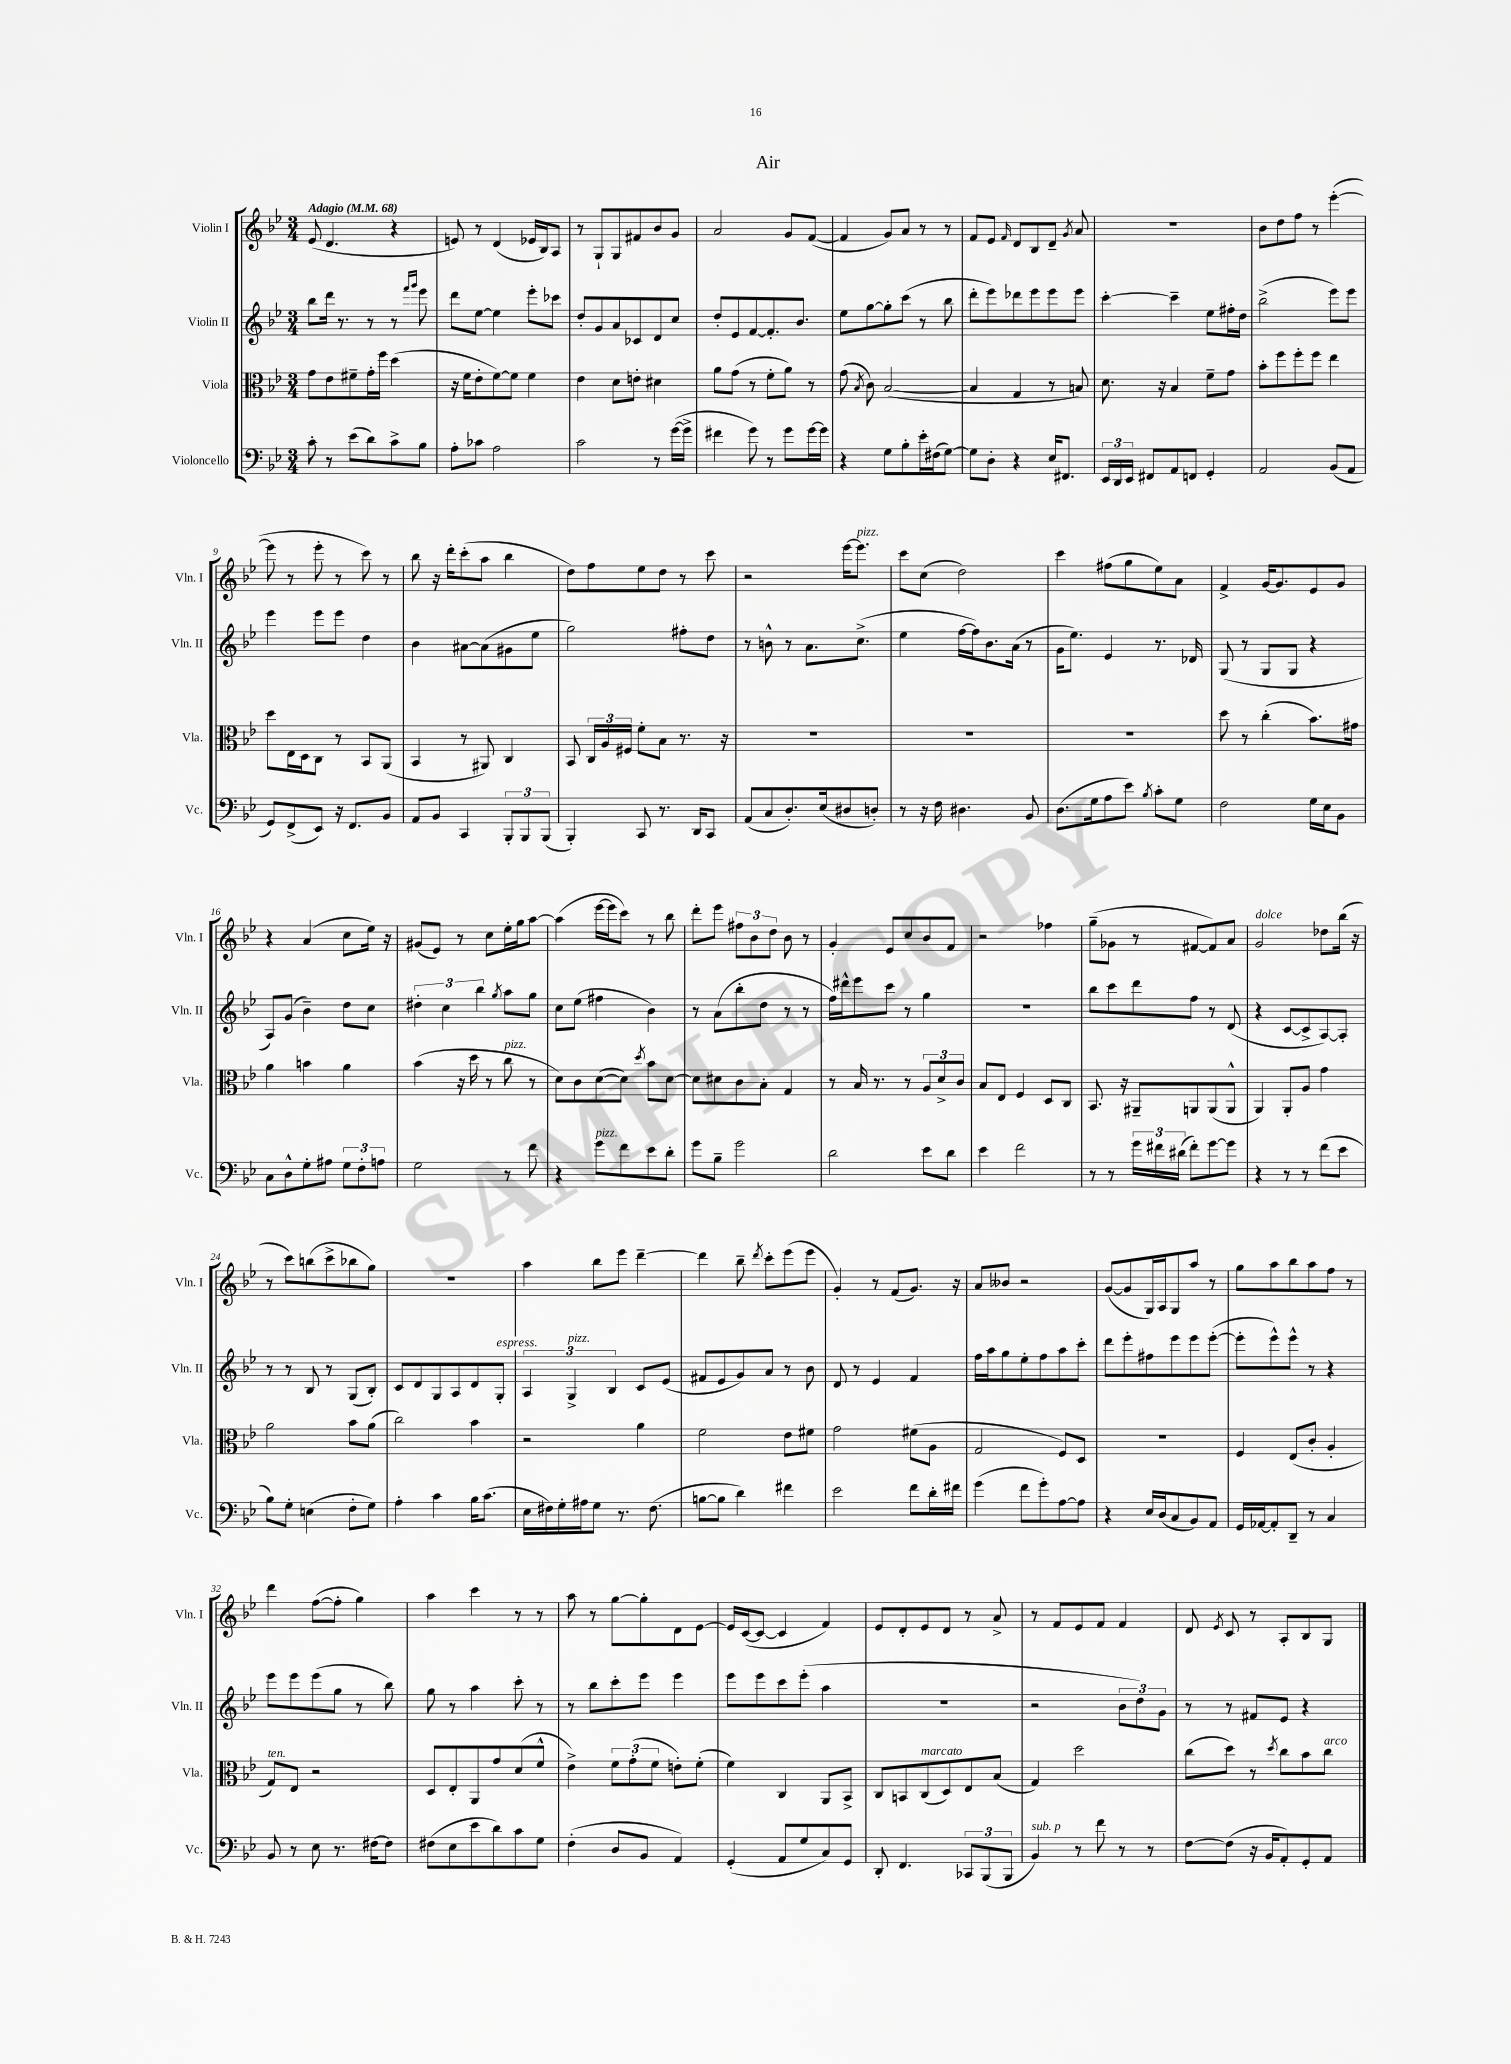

**kern	**kern	**kern	**kern
*part4	*part3	*part2	*part1
*staff4	*staff3	*staff2	*staff1
*I"Violoncello	*I"Viola	*I"Violin II	*I"Violin I
*I'Vc.	*I'Vla.	*I'Vln. II	*I'Vln. I
*clefF4	*clefC3	*clefG2	*clefG2
*k[b-e-]	*k[b-e-]	*k[b-e-]	*k[b-e-]
*M3/4	*M3/4	*M3/4	*M3/4
*MM68	*MM68	*MM68	*MM68
=1	=1	=1	=1
!	!	!	!LO:TX:a:B:t=Adagio
8c'\	8g\L	8bb-\L	(8e-/
8r	8e-\	16ddd\Jk	4.d/
.	.	8.r	.
(8e-\L	8f#X~\	.	.
8d\)	16g'\L	8r	.
.	16ff\JJ	.	.
8c^\	(4dd\	8r	4r
.	.	16qqfff/LL	.
.	.	16qqggg/JJ	.
8B-\J	.	8eee-\	.
=2	=2	=2	=2
8A'\L	16r	8ddd\L	8en/)
.	16f\KL	.	.
8c-X\J	8e-'\	[8ee-\J	8r
2A\	[8f\)	4ee-\]	(4d/
.	8f\J]	.	.
.	4f\	8eee-'\L	16e-X/LL
.	.	.	16B-/J)
.	.	8ccc-X\J	8A/J
=3	=3	=3	=3
2c\	4e-\	8dd'/L	8r
.	.	8g/	8G`/L
.	8d\L	8a/	8G/
.	8en'\J	8c-X/	8f#X/
8r	4d#X\	8d/	8b-/
([16g\LL	.	8cc/J	8g/J
16g^\JJ]	.	.	.
=4	=4	=4	=4
4f#X\	8a\L	8dd'/L	2a/
.	(8g\J	8e-/	.
8g\)	8r	[8f/	.
8r	8f'\L	8.f'/]	.
8g\L	8a\J)	.	8g/L
.	.	8.b-/J	.
[16g\L	8r	.	([8f/J
16g\JJ]	.	.	.
=5	=5	=5	=5
4r	(8g\	8ee-\L	4f/]
.	8qB-/	.	.
.	8c\)	[8gg\	.
8G\L	([2B-/	8gg'\]	8g/L)
8B-'\	.	(8ccc\J	8a/J
16e-'\L	.	8r	8r
(16F#X\J	.	.	.
[8G\J)	.	8bb-\	8r
=6	=6	=6	=6
8G\L]	4B-/]	8ddd'\L	8f/L
8D'\J	.	8eee-\)	8e-/J
.	.	.	16qqf/
4r	4G/	8ddd-X\	8d/L
.	.	8eee-\	8B-/
16E-/KL	8r	8eee-\	8d~/J
8.FF#X/J	.	.	.
.	.	.	8qg/
.	8Bn/)	8eee-\J	8a/
=7	=7	=7	=7
24EE-/LL	8.d\	[4ccc'\	2.r
24DD/	.	.	.
24EE-/JJ	.	.	.
8FF#X/L	.	.	.
.	16r	.	.
8AA/	4B-/	4ccc~\]	.
8FFn/J	.	.	.
4GG'/	8f~\L	8ee-\L	.
.	8g\J	16ff#X'\L	.
.	.	16dd\JJ	.
=8	=8	=8	=8
2AA/	8b-'\L	(2bb-^\	8b-\L
.	8ff\	.	8dd\
.	8ff'\	.	8ff\J
.	8ff\J	.	8r
(8BB-/L	4ee-\	8eee-\L)	([4eee-'\
8AA/J	.	8eee-\J	.
!!LO:LB:g=z
=9	=9	=9	=9
8GG/L)	8dd\L	4eee-\	8eee-\]
(8FF^/	16E-\L	.	8r
.	16D\J	.	.
8EE-/J)	8C\J	8eee-\L	8eee-'\
16r	8r	8eee-\J	8r
8.FF/L	.	.	.
.	8BB-/L	4dd\	8ccc\)
8BB-/J	(8AA/J	.	8r
=10	=10	=10	=10
8AA/L	4BB-/	4b-\	8bb-\
8BB-/J	.	.	16r
.	.	.	16ddd'\KL
4CC/	8r	[8a#X\L	(8ccc'\
.	8AA#X/)	(8a#\]	8aa\J
12BBB-'/L	4C/	8g#X\	4bb-\
12BBB-/	.	.	.
.	.	8ee-\J	.
(12BBB-/J	.	.	.
=11	=11	=11	=11
4BBB-'/)	8BB-/	2gg\)	8dd\L)
.	24C/LL	.	8ff\
.	24A/	.	.
.	24F#X/JJ	.	.
8CC/	8f'\L	.	8ee-\
8.r	8B-\J	.	8dd\J
.	8.r	8ff#X'\L	8r
16DD/KL	.	.	.
8CC/J	.	8dd\J	8ccc\
.	16r	.	.
=12	=12	=12	=12
(8AA/L	2.r	8r	2r
8C/	.	8bn^^\	.
8.D'/)	.	8r	.
.	.	8.a\L	.
(16E-/k	.	.	.
8D#X/	.	.	[16eee-\KL
!	!	!	!LO:TX:a:i:t=pizz.
.	.	(8.cc^\J	8.eee-\J]
8Dn'/J)	.	.	.
=13	=13	=13	=13
8r	2.r	4ee-\	8ccc\L
16r	.	.	(8cc\J
16F\	.	.	.
4.D#X\	.	[16ff\LL	2dd\)
.	.	16ff\J])	.
.	.	8.b-\	.
.	.	(16a\Jk	.
8BB-/	.	8r	.
=14	=14	=14	=14
(8.D\L	2.r	16g\KL	4ccc\
.	.	8.ee-\J)	.
16G\k	.	.	.
8A\	.	4e-/	(8ff#X\L
8e-\J)	.	.	8gg\
8qB-/	.	.	.
8c'\L	.	8.r	8ee-\)
8G\J	.	.	8a\J
.	.	16d-X/	.
=15	=15	=15	=15
2F\	8dd\	(8G/	4f^/
.	8r	8r	.
.	(4cc'\	8G/L	[16g/KL
.	.	.	8.g/]
.	.	8G/J	.
16G\LL	8.b-\L)	4r	8e-/
16E-\J	.	.	.
8BB-\J	.	.	8g/J
.	16g#X\Jk	.	.
!!LO:LB:g=z
=16	=16	=16	=16
8C\L	4a\	8A/L)	4r
8D^^\	.	(8g/J	.
8G'\	4bn\	4b-~\)	(4a/
8A#X\J	.	.	.
12G\L	4a\	8dd\L	8cc\L
12F'\	.	.	.
.	.	8cc\J	16ee-\Jk)
12An\J	.	.	.
.	.	.	16r
=17	=17	=17	=17
2G\	(4b-\	6dd#X'\	(8g#X/L
.	.	.	8e-/J)
.	.	6cc\	.
.	16r	.	8r
.	16dd\	.	.
.	.	6bb-\	.
.	8r	.	8cc\L
.	.	8qgg/	.
!	!LO:TX:a:i:t=pizz.	!	!
8r	8cc\	8aa\L	16ee-'\L
.	.	.	16gg\J
8f\	8r	8gg\J	[8aa\J
=18	=18	=18	=18
4r	8d\L)	8cc\L	(4aa\]
.	8c\	(8ee-\J	.
!LO:TX:a:i:t=pizz.	!	!	!
8g\L	([8d\	4ff#X\	[16eee-\LL
.	.	.	16eee-\J]
8f\	8d\J])	.	8ccc\J)
.	8qdd/	.	.
8e-\	8b-\L	4b-\)	8r
8d'\J	[8d\J	.	8bb-\
=19	=19	=19	=19
8g\L	8d\L]	8r	8ddd'\L
8B-~\J	8d#X\	(8a\L	8eee-\J
2g\	8c\	8bb-'\	12ff#X\L
.	.	.	12b-\
.	8B-'\J	8dd\J	.
.	.	.	12dd\J
.	4G/	8r	8b-\
.	.	8r	8r
=20	=20	=20	=20
2d\	8r	16ff\LL)	4g'/
.	.	16ddd#X^^\J	.
.	16B-/	8eee-\	.
.	8.r	.	.
.	.	8ccc\J	8e-/L
.	8r	8r	8cc/
8e-\L	12A/L	4gg\	8b-/
.	12d^/	.	.
8d\J	.	.	8f/J
.	12c/J	.	.
=21	=21	=21	=21
4e-\	8B-/L	2.r	2r
.	8E-/J	.	.
2f\	4F/	.	.
.	8D/L	.	4ff-X\
.	8C/J	.	.
=22	=22	=22	=22
8r	8.BB-/	8bb-\L	(8gg~\L
8r	.	8ccc\	8g-X\J
.	16r	.	.
24g\LL	8AA#X~/L	8ddd\	8r
24f#X\	.	.	.
(24d#X\JJ	.	.	.
8f#'\L)	8AAn/	8ff\J	[8f#X/L
[8g\	(8AA/	8r	8f#/])
8g\J]	8AA^^/J	(8d/	8a/J
=23	=23	=23	=23
!	!	!	!LO:TX:a:i:t=dolce
4r	4AA/)	4r	2g/
8r	8AA'/L	[8c/L	.
8r	8A/J	8c^/]	.
(8f\L	4g\	[8A/)	8dd-X\L
8e-\J	.	8A'/J]	(16bb-\Jk
.	.	.	16r
!!LO:LB:g=z
=24	=24	=24	=24
8B-\L)	2a\	8r	8r
8G'\J	.	8r	8ccc\L)
(4En\	.	8B-/	(8bbn\
.	.	8r	8ccc^\
8F'\L	8b-\L	(8G/L	8bb-X\
8G\J)	(8a\J	8B-'/J)	8gg\J)
=25	=25	=25	=25
4A'\	2cc\)	8c/L	2.r
.	.	8d/	.
4c\	.	8G/	.
.	.	8A/	.
16B-\KL	4b-\	8d/	.
(8.c\J	.	.	.
!	!	!LO:TX:a:i:t=espress.	!
.	.	8G'/J	.
=26	=26	=26	=26
16E-\LL	2r	6A/	4aa\
16F#X\)	.	.	.
16G'\	.	.	.
!	!	!LO:TX:a:i:t=pizz.	!
.	.	6G^/	.
16A#X\J	.	.	.
8G\J	.	.	8bb-\L
.	.	6B-/	.
8.r	.	.	8eee-\J
.	4a\	8c/L	[4ddd~\
(8.F#\	.	.	.
.	.	(8e-/J	.
=27	=27	=27	=27
[8Bn\L	2f\	8f#X/L	4ddd\]
8B\J]	.	8e-/	.
4d\)	.	8g/)	8bb-~\
.	.	.	8qddd/
.	.	8a/J	8ccc'\L
4f#X\	8e-\L	8r	(8eee-\
.	8f#X\J	8b-\	8eee-\J
=28	=28	=28	=28
2e-\	2g\	8d/	4g'/)
.	.	8r	.
.	.	4e-/	8r
.	.	.	(8f/L
8f\L	(8f#X\L	4f/	8.g/J)
16d'\L	8A\J	.	.
16f#X\JJ	.	.	16r
=29	=29	=29	=29
(4g\	2G/	16ff\LL	8a/L
.	.	16aa\J	.
.	.	8gg\	8b--X/J
8f\L	.	8ee-'\	2r
8g'\)	.	8ff\	.
[8A\	8F/L)	8aa\	.
8A\J]	8D/J	8ccc'\J	.
=30	=30	=30	=30
4r	2.r	8ddd\L	([8g/L
.	.	8eee-'\	8g/]
16E-/LL	.	8ff#X\	16G/L)
(16D/J	.	.	16A/J
8C/	.	8eee-\	8G/
8BB-/)	.	8eee-\	8aa/J
8AA/J	.	([8eee-'\J	8r
=31	=31	=31	=31
16GG/LL	4F/	8eee-'\L]	8gg\L
[16AA-X/J	.	.	.
8AA-'/]	.	8eee-^^\)	8aa\
8DD~/J	(8E-/L	8eee-^^\J	8bb-\
8r	8c'/J	8r	8aa\
4C/	4A'/	4r	8ff\J
.	.	.	8r
!!LO:LB:g=z
=32	=32	=32	=32
!	!LO:TX:a:i:t=ten.	!	!
8BB-/	8G/L)	8eee-\L	4ddd\
8r	8E-/J	8eee-\	.
8E-\	2r	(8eee-\	([8ff\L
8.r	.	8gg\J	8ff'\J]
.	.	8r	4gg\)
[16F#X\KL	.	.	.
8F#\J]	.	8bb-\)	.
=33	=33	=33	=33
(8F#X\L	8D/L	8gg\	4aa\
8E-\	8E-'/	8r	.
8e-\	8AA/	4aa\	4ccc\
8d\)	8g/	.	.
8c\	(8d/	8ccc'\	8r
8G\J	8f^^/J	8r	8r
=34	=34	=34	=34
(4F'\	4e-^\)	8r	8aa\
.	.	8bb-\L	8r
8D/L	12f\L	8ccc'\	[8gg\L
.	(12g'\	.	.
8BB-/J	.	8eee-\J	8gg'\]
.	12f\J	.	.
4AA/)	8en'\L)	4eee-\	8d\
.	(8f'\J	.	[8e-\J
=35	=35	=35	=35
(4GG'/	4f\)	8eee-\L	16e-/LL]
.	.	.	([16c/J
.	.	8eee-\	8c/J_
8AA/L	4C/	8ccc\	4c/]
8G/	.	(8eee-'\J	.
8C/)	8AA/L	4aa\	4f/)
8GG/J	8BB-^/J	.	.
=36	=36	=36	=36
8DD'/	8C/L	2.r	8e-/L
4.FF/	8BBn/	.	8d'/
!	!LO:TX:a:i:t=marcato	!	!
.	(8C/	.	8e-/
.	8D/)	.	8d/J
12CC-X/L	8E-/	.	8r
(12BBB-/	.	.	.
.	(8B-/J	.	8a^/
12BBB-/J	.	.	.
=37	=37	=37	=37
!LO:TX:a:i:t=sub. p	!	!	!
4BB-/)	4G/)	2r	8r
.	.	.	8f/L
8r	2dd\	.	8e-/
8f\	.	.	8f/J
8r	.	12b-\L	4f/
.	.	12dd\)	.
8r	.	.	.
.	.	12g\J	.
=38	=38	=38	=38
[8F\L	(8cc\L	8r	8d/
.	.	.	8qe-/
(8F\J]	8dd\J)	8r	8c/
16r	8r	8f#X/L	8r
16BB-/KL	.	.	.
.	8qdd/	.	.
8AA'/)	8cc\L	8e-/J	8A'/L
8GG'/	8b-\	4r	8B-/
!	!LO:TX:a:i:t=arco	!	!
8AA/J	8cc\J	.	8G/J
==	==	==	==
*-	*-	*-	*-
